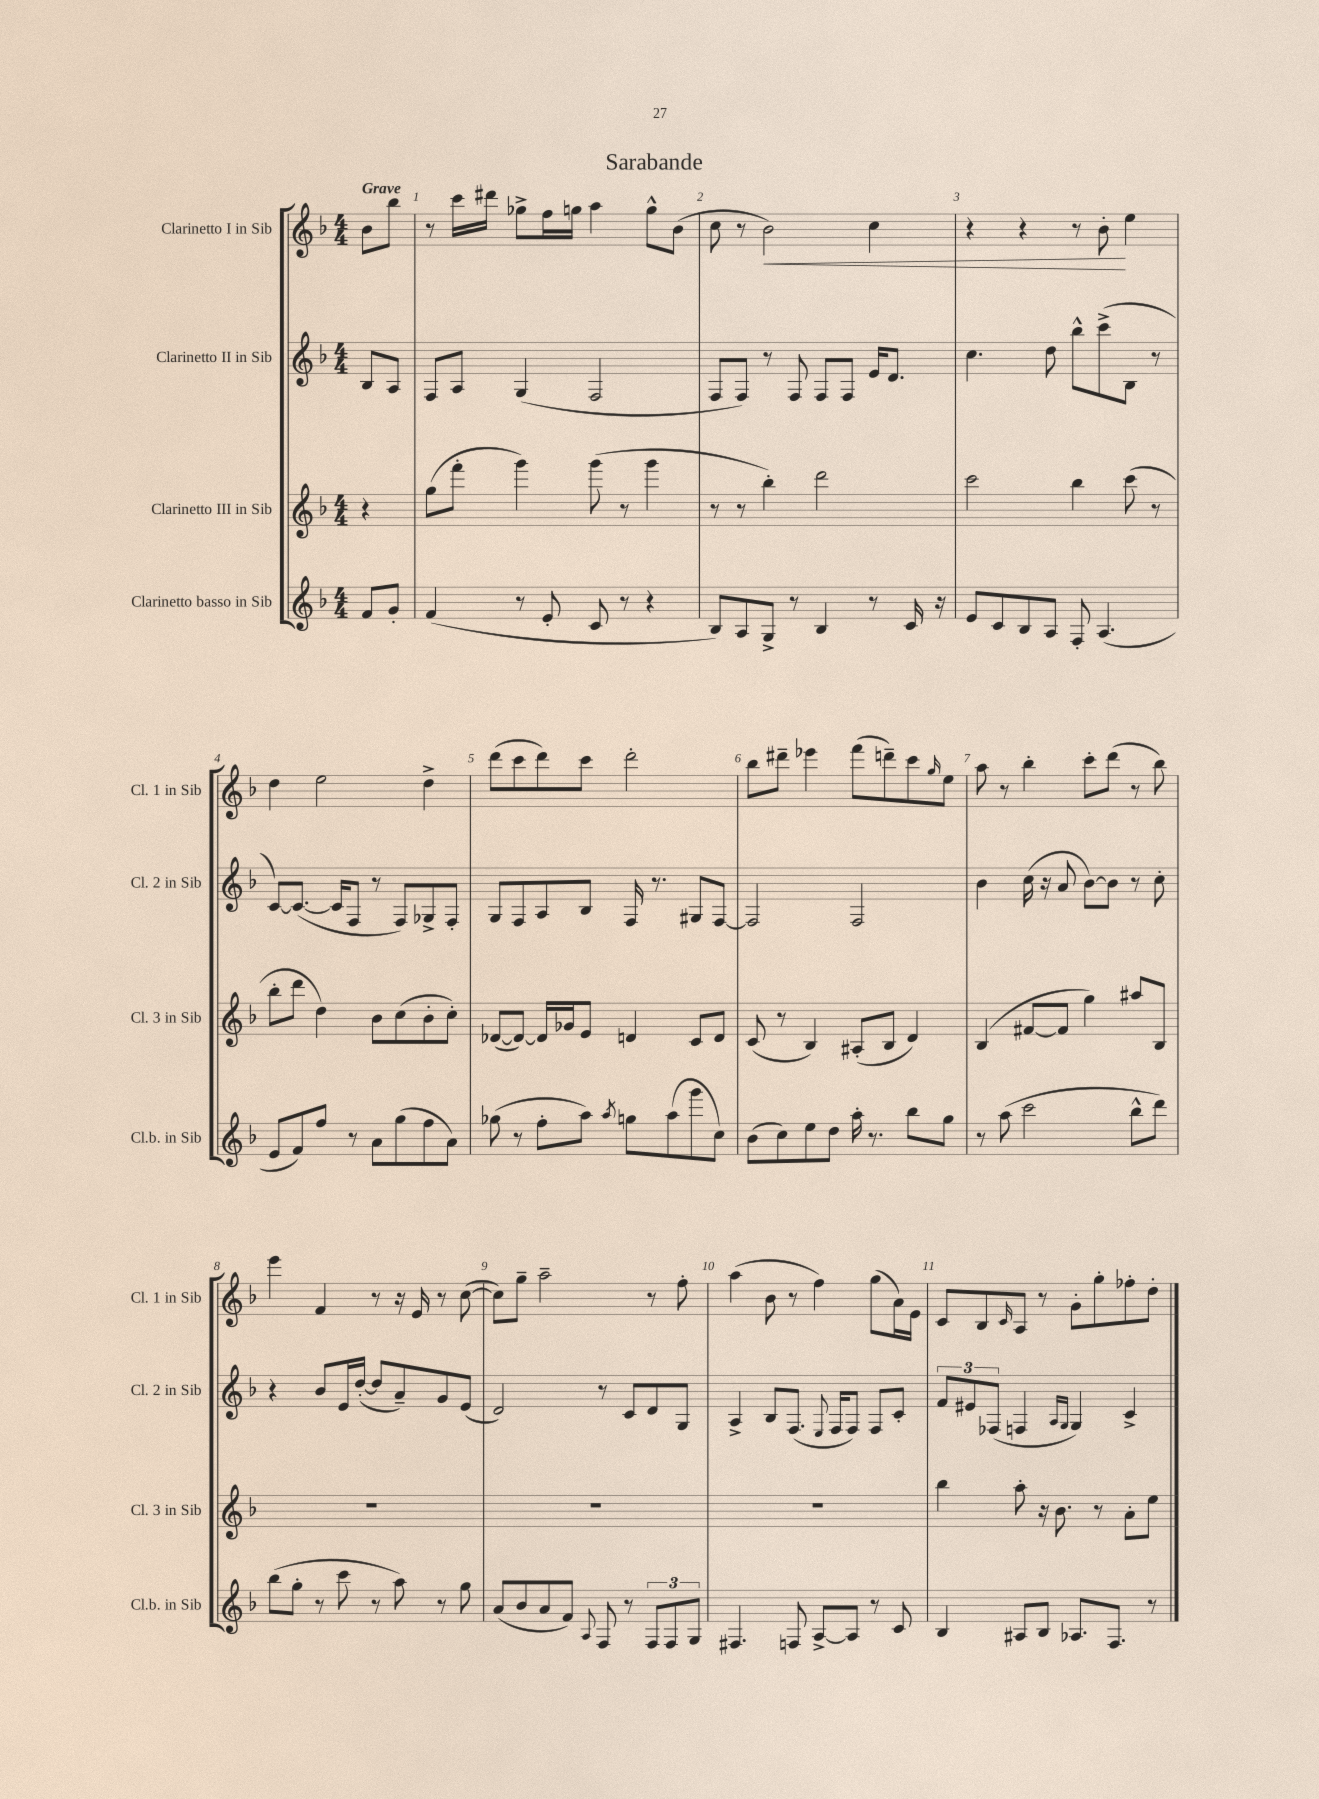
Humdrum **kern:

**kern	**kern	**kern	**kern	**dynam
*part4	*part3	*part2	*part1	*part1
*staff4	*staff3	*staff2	*staff1	*staff1
*I"Clarinetto basso in Sib	*I"Clarinetto III in Sib	*I"Clarinetto II in Sib	*I"Clarinetto I in Sib	*
*I'Cl.b. in Sib	*I'Cl. 3 in Sib	*I'Cl. 2 in Sib	*I'Cl. 1 in Sib	*
*clefG2	*clefG2	*clefG2	*clefG2	*
*k[b-]	*k[b-]	*k[b-]	*k[b-]	*
*M4/4	*M4/4	*M4/4	*M4/4	*
=	=	=	=	=
!	!	!	!LO:TX:a:B:t=Grave	!
8f/L	4r	8B-/L	8b-\L	.
8g'/J	.	8A/J	8bb-\J	.
=1	=1	=1	=1	=1
(4f/	(8gg\L	8F/L	8r	.
.	8fff'\J	8A/J	16ccc\LL	.
.	.	.	16ddd#X\JJ	.
8r	4ggg\)	(4G/	8gg-X^\L	.
8e'/	.	.	16ff\L	.
.	.	.	16ggn\JJ	.
8c/	(8ggg\	2F/	4aa\	.
8r	8r	.	.	.
4r	4ggg\	.	8gg^^\L	.
.	.	.	(8b-\J	.
=2	=2	=2	=2	=2
8B-/L)	8r	8F/L	8cc\	.
8A/	8r	8F/J)	8r	.
!	!	!	!	!LO:HP:b
8G^/J	4bb-'\)	8r	2b-\)	<
8r	.	8F/	.	.
4B-/	2ddd\	8F/L	.	.
.	.	8F/J	.	.
8r	.	16e/KL	4cc\	.
.	.	8.d/J	.	.
16c/	.	.	.	.
16r	.	.	.	.
=3	=3	=3	=3	=3
8e/L	2ccc\	4.cc\	4r	.
8c/	.	.	.	.
8B-/	.	.	4r	.
8A/J	.	8dd\	.	.
8F'/	4bb-\	8bb-^^\L	8r	.
(4.A/	.	(8ccc^\	8b-'\	.
.	(8ccc\	8B-\J	4ee\	[
.	8r	8r	.	.
!!LO:LB:g=z
=4	=4	=4	=4	=4
8e/L	8bb-'\L	[8c/L)	4dd\	.
8f/)	8ddd\J	(8.c/J_	.	.
8ff/J	4dd\)	.	2ee\	.
.	.	16c/KL]	.	.
8r	.	8F/J	.	.
8a\L	8b-\L	8r	.	.
(8gg\	(8cc\	8F/L)	.	.
8ff\	8b-'\	8G-X^/	4dd^\	.
8a\J)	8cc'\J)	8F'/J	.	.
=5	=5	=5	=5	=5
(8gg-X\	([8d-X/L	8G/L	(8ddd\L	.
8r	8d-/J_)	8F/	8ccc\	.
8ff'\L	16d-/LL]	8A/	8ddd\)	.
.	16g-X/J	.	.	.
8aa\J)	8e/J	8B-/J	8ccc\J	.
8qaa/	.	.	.	.
8ggn\L	4dn/	16F/	2ddd'\	.
.	.	8.r	.	.
(8aa\	.	.	.	.
8ggg\	8c/L	8G#X/L	.	.
8cc\J)	8d/J	[8F/J	.	.
=6	=6	=6	=6	=6
(8b-\L	(8c/	2F/]	8bb-\L	.
8cc\)	8r	.	8ddd#X~\J	.
8ee\	4B-/)	.	4eee-X\	.
8dd\J	.	.	.	.
16aa'\	(8A#X'/L	2F/	(8fff\L	.
8.r	.	.	.	.
.	8B-/J	.	8dddn~\)	.
8bb-\L	4d/)	.	8ccc\	.
.	.	.	16qqgg/	.
8gg\J	.	.	8ee\J	.
=7	=7	=7	=7	=7
8r	(4B-/	4b-\	8aa\	.
(8aa\	.	.	8r	.
2ccc\	[8f#X/L	(16cc\	4bb-'\	.
.	.	16r	.	.
.	8f#/J]	8a/	.	.
.	4gg\)	[8b-\L)	8ccc'\L	.
.	.	8b-\J]	(8ddd\J	.
8bb-^^\L	8aa#X/L	8r	8r	.
8ddd\J)	8B-/J	8cc'\	8bb-\)	.
!!LO:LB:g=z
=8	=8	=8	=8	=8
(8bb-\L	1r	4r	4eee\	.
8gg'\J	.	.	.	.
8r	.	8b-/L	4f/	.
8ccc\	.	16e/L	.	.
.	.	([16dd'/JJ	.	.
8r	.	8dd/L]	8r	.
8aa\)	.	8a~/)	16r	.
.	.	.	16e/	.
8r	.	8g/	8r	.
8gg\	.	(8e/J	([8cc\	.
=9	=9	=9	=9	=9
(8a/L	1r	2d/)	8cc\L])	.
8b-/	.	.	8gg~\J	.
8a/	.	.	2aa~\	.
8f/J)	.	.	.	.
8qqA/	.	.	.	.
8F/	.	8r	.	.
8r	.	8c/L	.	.
12F/L	.	8d/	8r	.
12F/	.	.	.	.
.	.	8G/J	8ff'\	.
12G/J	.	.	.	.
=10	=10	=10	=10	=10
4.F#X/	1r	4A^/	(4aa\	.
.	.	8B-/L	8b-\	.
8Fn/	.	(8.F/J	8r	.
[8A^/L	.	.	4ff\)	.
.	.	8qqE/	.	.
.	.	16F/KL	.	.
8A/J]	.	8F/J)	.	.
8r	.	8F/L	(8gg\L	.
8c/	.	8c'/J	16a\L)	.
.	.	.	16e\JJ	.
=11	=11	=11	=11	=11
4B-/	4bb-\	12f/L	8c/L	.
.	.	12e#X/	.	.
.	.	.	8B-/	.
.	.	(12F-X/J	.	.
.	.	.	16qqc/	.
8A#X/L	8aa'\	4Fn/	8A/J	.
8B-/J	16r	.	8r	.
.	8.b-\	.	.	.
.	.	16qqA/LL	.	.
.	.	16qqG/JJ	.	.
8.A-X/L	.	4G/)	8g'\L	.
.	8r	.	8gg'\	.
8.F/J	.	.	.	.
.	8a'\L	4c^/	8ff-X'\	.
8r	8ee\J	.	8dd'\J	.
==	==	==	==	==
*-	*-	*-	*-	*-
